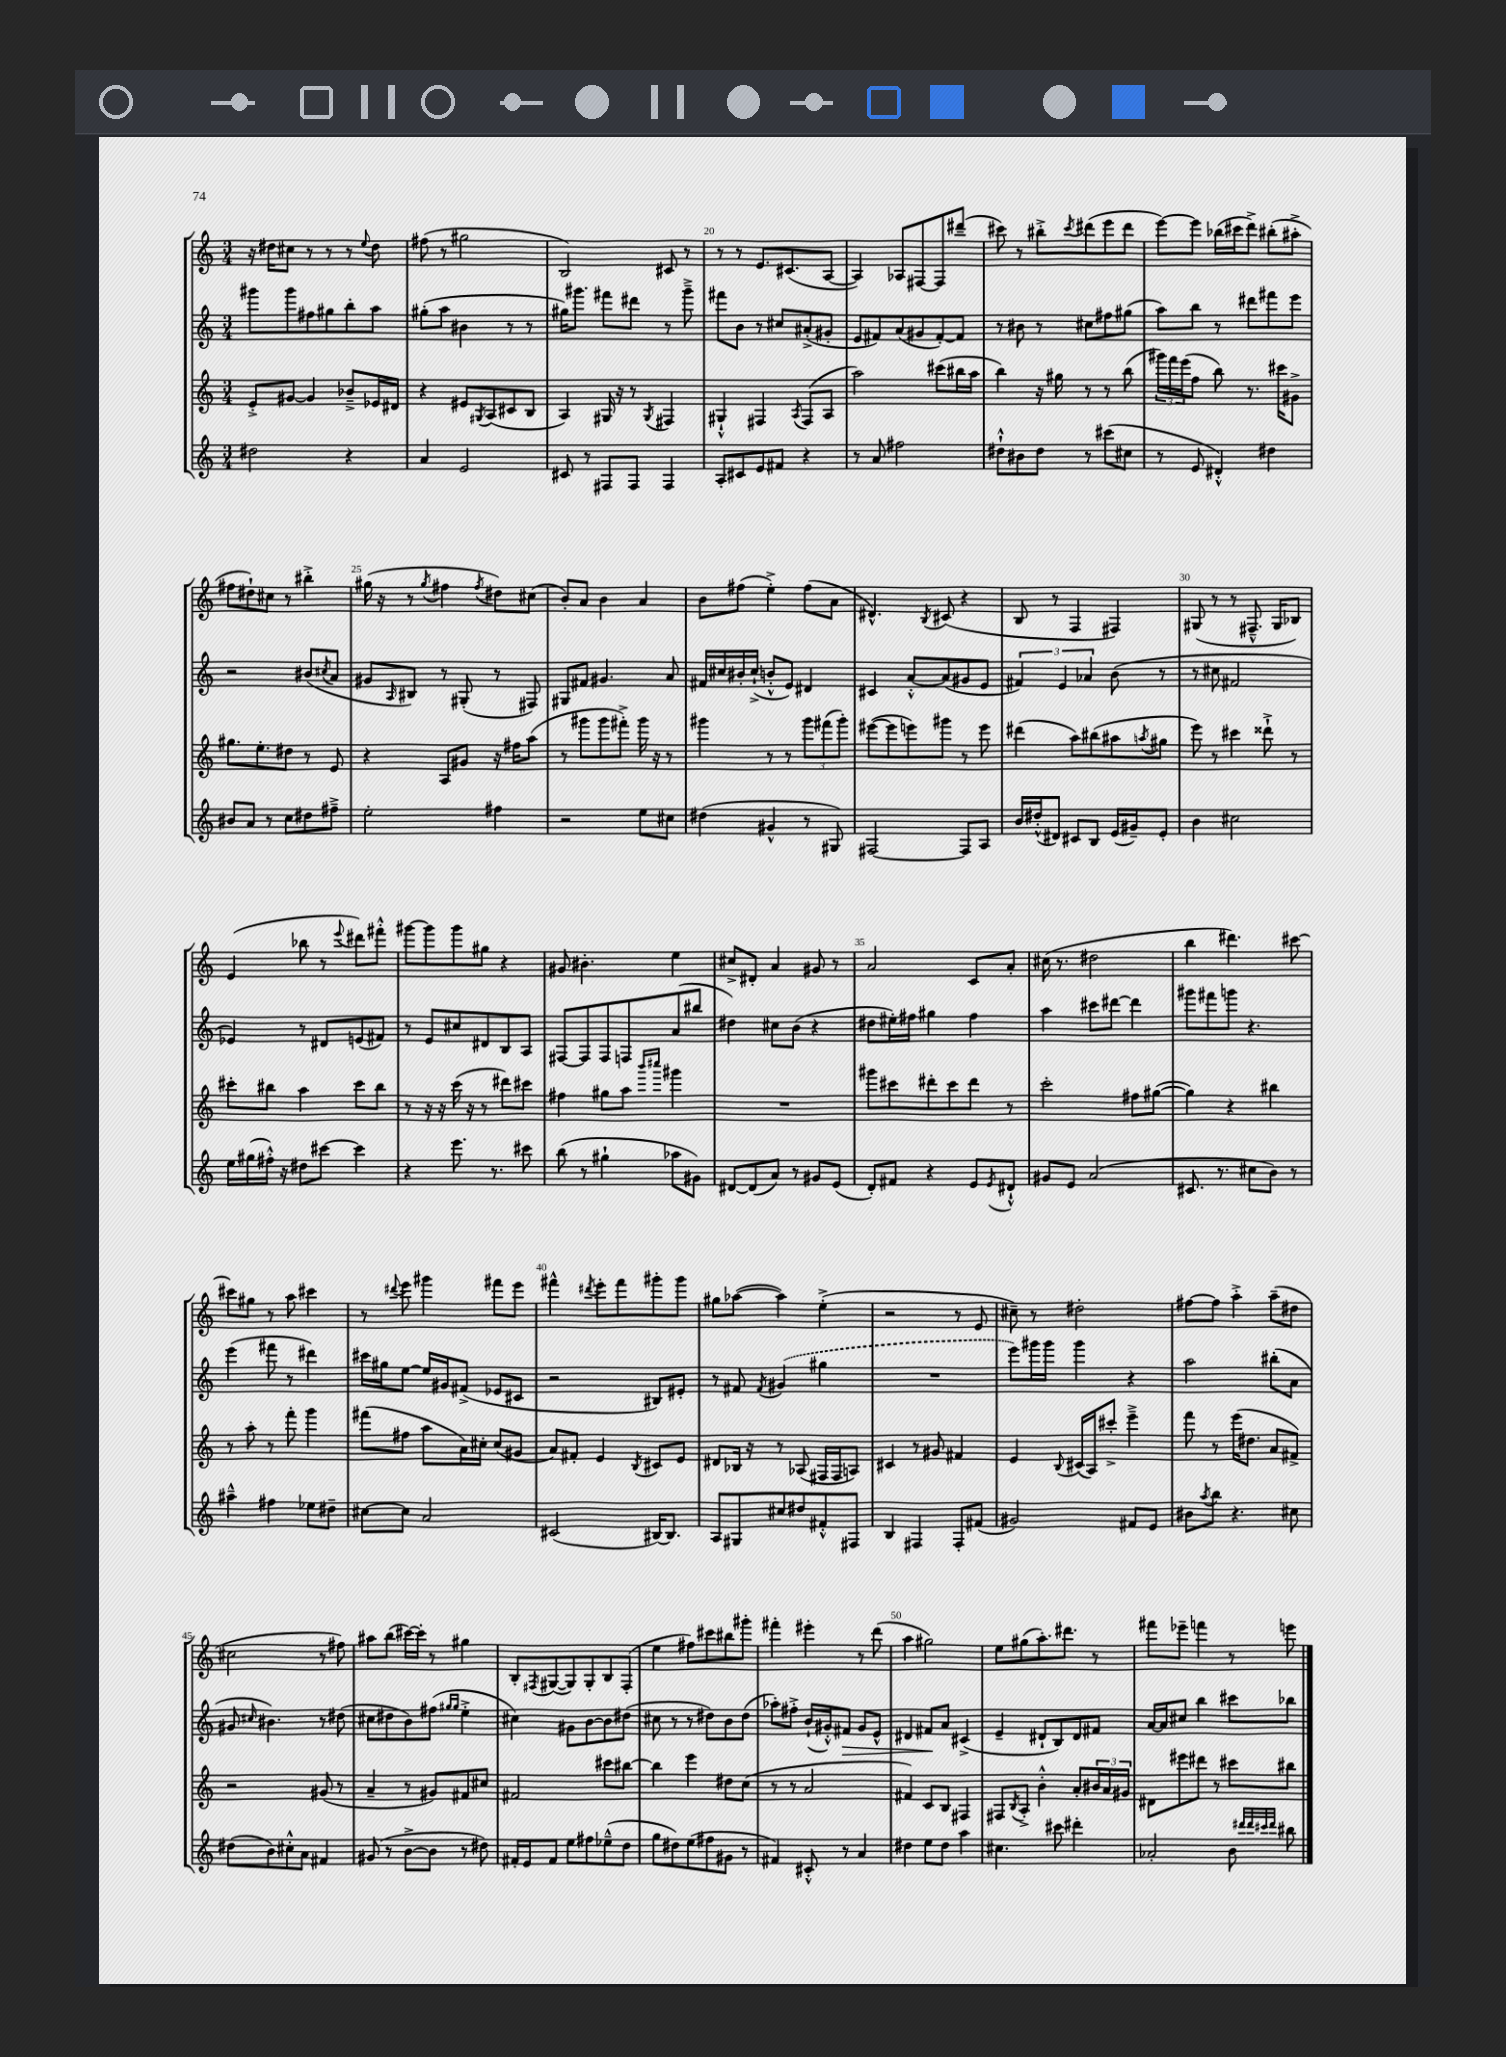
<<
\new StaffGroup <<
\new Staff = "s0" {
    \clef treble \key c \major \numericTimeSignature \time 3/4
    r16 dis''16 cis''8 r8 r8 r8 \appoggiatura { e''8 } dis''8 |
    fis''8( r8 gis''2 |
    b2) cis'8 r8 |
    r8 r8 e'8. cis'8.( a8~ |
    a4) aes8 fis8~ fis8 dis'''8--( |
    cis'''8) r8 bis''8-.-> \acciaccatura { cis'''8 } dis'''8( e'''8 dis'''8 |
    e'''8~) e'''8 bes''16( cis'''16 d'''8->) bis''8-.( ais''8-.-> |
    fis''8 dis''8-!) cis''8 r8 bis''4-.-> |
    gis''16( r16 r8 \acciaccatura { gis''8 } fis''4 \acciaccatura { fis''8 } dis''8) cis''8( |
    b'8-.) a'8 b'4 a'4 |
    b'8 fis''8( e''4-.->) fis''8( a'8 |
    dis'4.-^) \acciaccatura { b8 } cis'8( r4 |
    b8 r8 f4 fis4) |
    gis8( r8 r8 fis8.---^ gis16 bes8) |
    e'4( bes''8 r8 \appoggiatura { e'''8 } dis'''8) fis'''8-.-^ |
    gis'''8~ gis'''8 gis'''8 gis''8 r4 |
    gis'8 bis'4.-. e''4 |
    cis''8-> dis'8-. a'4 gis'8 r8 |
    a'2 c'8 a'8-. |
    cis''16( r8. dis''2 |
    b''4 dis'''4.) cis'''8~ |
    cis'''8 gis''8 r8 a''8 cis'''4 |
    r8 \appoggiatura { dis'''8 } e'''8 gis'''4 fis'''8 e'''8 |
    fis'''4-^ \acciaccatura { dis'''8 } e'''8-. fis'''8 gis'''8-. gis'''8 |
    gis''8 aes''8~( aes''4) e''4-.->( |
    r2 r8 e'8 |
    cis''8--) r8 dis''2-. |
    fis''8~ fis''8 a''4-.-> a''8--( dis''8 |
    cis''2 r8 fis''8) |
    ais''8 b''8( cis'''16~) cis'''16-. r8 gis''4 |
    b8-. \acciaccatura { fis8 } gis8~( gis8) gis8-. b8 fis8-.( |
    e''4 fis''8) cis'''8 bis''8 gis'''8-. |
    fis'''4-. eis'''4-. r8 d'''8( |
    a''4 gis''2) |
    e''8 gis''8( a''8.-.) dis'''8. r8 |
    fis'''8 ees'''8-- f'''4 r8 e'''8 \bar "|." |
}
\new Staff = "s1" {
    \clef treble \key c \major \numericTimeSignature \time 3/4
    gis'''8 gis'''8 fis''8 gis''8 b''8-. a''8 |
    gis''8-.( a''8 bis'4 r8 r8 |
    gis''16) gis'''8. fis'''8 dis'''8 r8 gis'''8---> |
    fis'''8 b'8 r8 cis''8 ais'8-.->( gis'8-. |
    e'8 fis'8) a'8( gis'8 fis'8~-.) fis'8 |
    r8 bis'8 r8 cis''8 fis''8 gis''8( |
    a''8) b''8 r8 dis'''8 fis'''8 e'''8 |
    r2 bis'8( \acciaccatura { cis''8 } a'8 |
    gis'8 \grace { a16 } bis8) r8 gis8-.( r8 fis8) |
    gis8 fis'8 gis'4. a'8 |
    fis'16 cis''16 bis'16-. cis''16-!->( b'8-.-^ e'8) dis'4 |
    cis'4 a'8~-.-^ a'8( gis'8 e'8 |
    \tuplet 3/2 { fis'4) e'4 aes'4 } b'8( r8 |
    r8 cis''8 fis'2 |
    ees'4) r8 dis'8 e'8( fis'8) |
    r8 e'8 cis''8 dis'8 b8 a8 |
    fis8~ fis8 fis8 f8 a'8( bis''8 |
    dis''4) cis''8 b'8( r4 |
    dis''8 eis''16-.) fis''16 gis''4 fis''4 |
    a''4 cis'''8 dis'''8~ dis'''4 |
    gis'''8 fis'''8 g'''8 r4. |
    e'''4( fis'''8 r8 dis'''4) |
    cis'''16 gis''16 e''8~ e''16 gis'16 fis'8->( ees'8 cis'8 |
    r2 bis8) eis'8-. |
    r8 fis'8 \acciaccatura { fis'8 } \once \slurDashed gis'4( gis''4 |
    R2. |
    e'''8) gis'''16 gis'''16 gis'''4 r4 |
    a''2 bis''8-.( a'8 |
    gis'8 \grace { cis''16 } bis'4.) r8 dis''8( |
    cis''8 dis''8 b'8) fis''8( \grace { gis''16 gis''16 } e''4-.-> |
    cis''4) gis'8 b'8~ b'8 dis''8( |
    cis''8 r8 r8 dis''8) b'8 dis''8( |
    aes''8-.) fis''8-.-> b'16-!( gis'16-.-^) fis'8\> gis'8 e'8-^ |
    dis'4 fis'8\! a'8 cis'4->( |
    e'4-- dis'8-! b8) dis'8 fis'8 |
    a'16~ a'16 cis''8 b''4 cis'''8 bes''8 \bar "|." |
}
\new Staff = "s2" {
    \clef treble \key c \major \numericTimeSignature \time 3/4
    e'8-.-> gis'8~ gis'4 bes'8---> ees'16 dis'16 |
    r4 eis'8 \acciaccatura { gis8 } a8( cis'8 b8 |
    a4) gis16 r16 r8 \acciaccatura { gis8 } fis4 |
    gis4-!-^ fis4 \acciaccatura { a8 } fis8( a8 |
    a''2) cis'''8( bis''16 a''16 |
    b''4) r16 gis''16 r8 r8 b''8( |
    \tuplet 3/2 { gis'''16) f'''16 e'''16( } f''8 b''8) r8. cis'''16 gis'8-> |
    gis''8. e''8.-. dis''8 r8 e'8 |
    r4 a8 gis'8 r16 fis''16 a''8( |
    r8 gis'''8 gis'''8 fis'''8-.->) gis'''16 r16 r8 |
    gis'''4 r8 r8 \tuplet 3/2 { gis'''8 fis'''8( gis'''8-.) } |
    eis'''8~( eis'''8 e'''8) gis'''8 r8 e'''8 |
    dis'''4( a''8) bis''8( ais''8 \acciaccatura { a''8 } gis''8 |
    e'''8) r8 cis'''4 disis'''8-!-> r8 |
    cis'''8-. bis''8 a''4 cis'''8 bis''8 |
    r8 r16 r16 c'''16( r16 r8 dis'''8) cis'''8 |
    fis''4 gis''8 a''8 \grace { b'''16 cis''''16 } gis'''4 |
    R2. |
    gis'''8 cis'''8 dis'''8-. cis'''8 dis'''8 r8 |
    c'''2-. fis''8 gis''8~( |
    gis''4) r4 bis''4 |
    r8 a''8-. r8 f'''8-. g'''4 |
    fis'''8( fis''8 a''8 a'16) cis''16-. cis''8( gis'8 |
    a'8) fis'8-. e'4 \acciaccatura { b8 } cis'8 e'8 |
    dis'8 bes16 r16 r8 aes8( fis16 fis16 a8) |
    cis'4 r8 gis'8 fis'4 |
    e'4 \appoggiatura { b8 } cis'16( a16) cis'''8-.-> e'''4---> |
    f'''8 r8 e'''16( dis''8. a'8 fis'8->) |
    r2 gis'8( r8 |
    a'4-- r8 gis'8) fis'8 cis''8 |
    fis'2 cis'''8 bis''8~ |
    bis''4 e'''4 dis''8 c''8( |
    r8 r8 a'2 |
    fis'4) c'8 b8 fis4 |
    fis8 \acciaccatura { b8 } a8-.-> b'4-.-^ a'8-. \tuplet 3/2 { bis'16 a'16 gis'16 } |
    dis'8 eis'''8 dis'''8 r8 cis'''8 bis''8 \bar "|." |
}
\new Staff = "s3" {
    \clef treble \key c \major \numericTimeSignature \time 3/4
    dis''2 r4 |
    a'4 e'2 |
    cis'8 r8 fis8 fis8 fis4 |
    a8-. cis'8 e'8 fis'8 r4 |
    r8 a'8 fis''2 |
    dis''8-!-^ bis'8 dis''8 r8 cis'''8( cis''8 |
    r8 e'8 dis'4-.-^) dis''4 |
    bis'8 a'8 r8 c''8 dis''8 fis''8---> |
    e''2-. fis''4 |
    r2 e''8 cis''8 |
    dis''4( gis'4-^ r8 gis8) |
    fis2~ fis8 a8 |
    b'16 dis''16-.-^( dis'8) cis'8 b8 e'16( gis'16--) e'8-. |
    b'4 cis''2 |
    e''16 gis''16( fis''16-.-^) r16 dis''8 cis'''8~ cis'''4 |
    r4 e'''8. r8. cis'''8 |
    b''8( r8 gis''4-! aes''8 gis'8) |
    dis'8~ dis'8( a'8) r8 gis'8 e'8( |
    d'8-.) fis'8 r4 e'8 \acciaccatura { e'8 } dis'8-!-^ |
    gis'8 e'8 a'2( |
    cis'8. r8. cis''8 b'8) r8 |
    ais''4---^ fis''4 ees''8 dis''8-- |
    cis''8~ cis''8 a'2 |
    cis'2( bis16~) bis8. |
    a8 gis8 cis''8 dis''8 fis'8-.-^ fis8 |
    b4 fis4 fis8-. fis'8( |
    gis'2) fis'8 e'8 |
    bis'8 \acciaccatura { a''8 } b''8 r4. cis''8 |
    dis''8( b'8) cis''8-.-^ a'8 fis'4 |
    gis'8( r8 b'8~-> b'8 r8 dis''8) |
    fis'16-. e'16 fis'8 e''8 fis''8 ees''8---^( d''8 |
    g''8 dis''8) e''8( fis''8 gis'8 r8 |
    fis'4) cis'8-.-^ r8 a'4 |
    dis''4 e''8 dis''8 a''4 |
    cis''4. cis'''8 dis'''4-. |
    aes'2-. b'8 \grace { dis'''32 dis'''32 cis'''32 dis'''32 } bis''8 \bar "|." |
}
>>
>>
\layout { \context { \Score currentBarNumber = #17 \override BarNumber.break-visibility = ##(#f #t #t) barNumberVisibility = #(every-nth-bar-number-visible 5) } }
